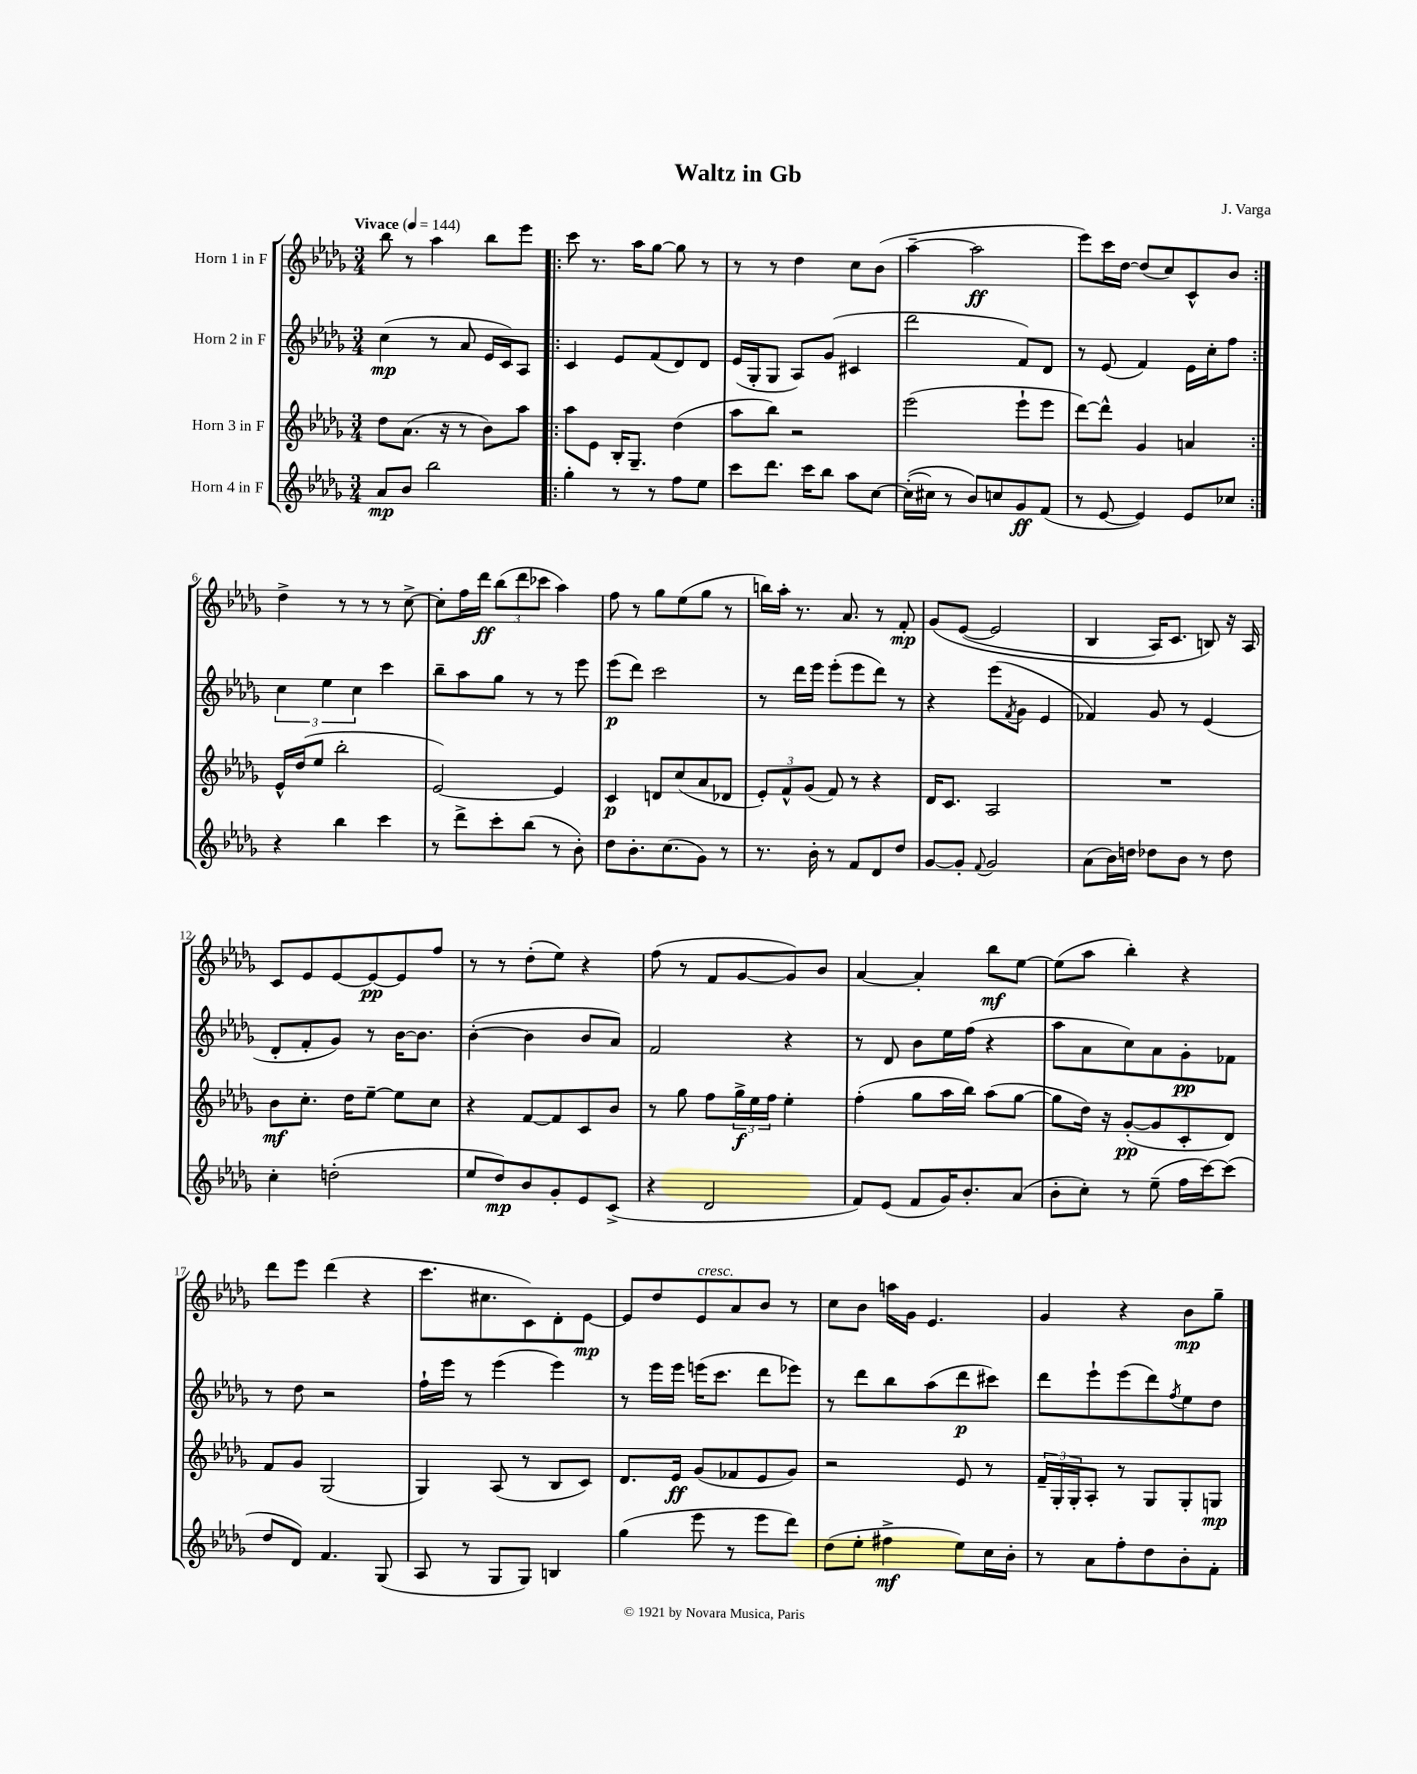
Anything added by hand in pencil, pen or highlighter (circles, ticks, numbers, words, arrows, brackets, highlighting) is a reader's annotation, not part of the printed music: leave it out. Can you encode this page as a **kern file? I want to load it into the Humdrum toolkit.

**kern	**kern	**kern	**kern
*staff4	*staff3	*staff2	*staff1
*clefG2	*clefG2	*clefG2	*clefG2
*k[b-e-a-d-g-]	*k[b-e-a-d-g-]	*k[b-e-a-d-g-]	*k[b-e-a-d-g-]
*M3/4	*M3/4	*M3/4	*M3/4
*MM144	*MM144	*MM144	*MM144
8a-	8dd-	(4cc	8bb-
8b-	(8.a-	.	8r
2bb-	.	8r	4aa-
.	16r	.	.
.	8r	8a-	.
.	8b-)	16e-	8bb-
.	.	16c)	.
.	8aa-	8A-	8eee-
=!|:	=!|:	=!|:	=!|:
4gg-'	8aa-	4c	8ccc
.	8e-	.	8.r
8r	16B-'	8e-	.
.	8.G-~	.	16aa-
8r	.	(8f	[8gg-
8ff	(4dd-	8d-)	8gg-]
8ee-	.	8d-	8r
=	=	=	=
8ccc	8aa-	(16e-	8r
.	.	16G-'	.
8.ddd-	8bb-)	8G-	8r
.	2r	8A-)	4dd-
16ccc	.	.	.
8bb-	.	(8g-	.
8aa-	.	4c#	8cc
[8cc	.	.	(8b-
=	=	=	=
&((16cc']	(2eee-	2ddd-	[4aa-~
16cc#)	.	.	.
8r	.	.	.
8b-&)	.	.	2aa-]
8cc	.	.	.
8g-	8eee-`	8f)	.
(8f	8eee-	8d-	.
=	=	=	=
8r	[8ddd-)	8r	8eee-)
[8e-	8ddd-^^]	(8e-	16ccc
.	.	.	[16dd-
4e-])	4g-	4f)	(8dd-]
.	.	.	8cc)
8e-	4a	16e-	8c^^
.	.	16cc'	.
8cc-	.	8ff	8b-
=:|!	=:|!	=:|!	=:|!
4r	16e-^^	6cc	4dd-^
.	(16dd-	.	.
.	8ee-	.	.
.	.	6ee-	.
4bb-	2bb-'	.	8r
.	.	6cc	.
.	.	.	8r
4ccc	.	4ccc	8r
.	.	.	[8cc^
=	=	=	=
8r	[2e-)	8bb-~	8cc']
8ddd-^	.	8aa-	16ff
.	.	.	16ddd-
8ccc'	.	8gg-	(12bb-
.	.	.	12ddd-
(8bb-	.	8r	.
.	.	.	12ccc-
8r	4e-]	8r	4aa-)
8b-')	.	8eee-	.
=	=	=	=
8dd-	4c	(8eee-	8ff
8.b-'	.	8ddd-)	8r
.	8d	2ccc	8gg-
(8.cc	.	.	.
.	(8cc	.	(8ee-
8g-)	8a-	.	8gg-
8r	8d-	.	8r
=	=	=	=
8.r	12e-')	8r	16bb)
.	.	.	16aa-'
.	12f^^	.	.
.	.	16ddd-	8.r
.	(12g-	.	.
16b-'	.	16eee-	.
8r	8f)	(8eee-'	.
.	.	.	8.a-
8f	8r	8eee-	.
8d-	4r	8ddd-)	8r
8dd-	.	8r	8f'
=	=	=	=
[8g-	16d-	4r	&(8g-
.	8.c	.	.
8g-']	.	.	([8e-
8qqf	.	.	.
2g-	2A-	(8eee-	2e-]
.	.	8qf	.
.	.	8g-	.
.	.	4e-	.
=	=	=	=
(8a-	2.r	4f-)	4B-
16b-)	.	.	.
16dd	.	.	.
8dd-	.	8g-	16A-)
.	.	.	8.c
8b-	.	8r	.
8r	.	(4e-	8B&)
8dd-	.	.	16r
.	.	.	16A-
=	=	=	=
4cc'	8b-	8d-'	8c
.	8.cc'	8f'	8e-
(2dd'	.	8g-)	[8e-
.	16dd-	.	.
.	[8ee-~	8r	8e-_
.	8ee-]	[16b-	8e-]
.	.	8.b-]	.
.	8cc	.	8ff
=	=	=	=
8ee-	4r	([4b-'	8r
8dd-)	.	.	8r
8b-	[8f	4b-]	(8dd-'
8g-'	8f]	.	8ee-)
8e-	8c	8b-	4r
(8c^	8b-	8a-)	.
=	=	=	=
4r	8r	2f	(8ff
.	8gg-	.	8r
2d-	8ff	.	8f
.	24gg-^	.	[8g-
.	24ee-	.	.
.	24ff	.	.
.	4ee-'	4r	8g-])
.	.	.	8b-
=	=	=	=
8f)	(4ff'	8r	[4a-
(8e-	.	8d-	.
8f	8gg-	8b-	4a-']
16g-)	16aa-	16ee-	.
8.b-'	16bb-)	(16ff	.
.	(8aa-	4r	8bb-
(8a-	[8gg-	.	[8ee-
=	=	=	=
8b-'	8gg-]	8aa-	(8ee-]
8cc')	16dd-)	8a-	8aa-
.	16r	.	.
8r	([8g-'	8cc)	4bb-')
(8ee-~	8g-]	8a-	.
16ff	8c'	8g-'	4r
[16ccc)	.	.	.
(8ccc]	8d-)	8f-	.
=	=	=	=
8dd-	8f	8r	8ddd-
8d-)	8g-	8dd-	8eee-
4.f	(2G-	2r	(4ddd-
.	.	.	4r
(8G-	.	.	.
=	=	=	=
8A-	4G-)	16ff`	8.ccc
.	.	16eee-	.
8r	.	8r	.
.	.	.	8.cc#
8G-	(8A-	(4eee-	.
8G-)	8r	.	8c)
4B	8B-	4eee-)	8d-'
.	8c)	.	[8e-
=	=	=	=
(4gg-	8.d-	8r	8e-]
.	.	16eee-	8dd-
.	16e-	16eee-	.
8eee-	(8g-	(16eee	8e-
.	.	8.ccc	.
8r	8f-	.	8a-
8eee-	8e-	8ddd-	8b-
8ddd-)	8g-)	8eee-)	8r
=	=	=	=
(8dd-	2r	8r	8cc
8ee-'	.	8ddd-	8b-
4ff#^	.	8bb-	16aa
.	.	.	16g-
.	.	(8aa-	4.e-
8ee-)	8e-	8ddd-	.
16cc	8r	8ccc#)	.
16b-'	.	.	.
=	=	=	=
8r	24f~	8ddd-	4g-
.	24G-'	.	.
.	24G-'	.	.
8a-	8A-'	8eee-`	.
8ff'	8r	(8eee-	4r
8dd-	8G-	8ddd-)	.
.	.	8qff	.
8b-'	8G-'	8ee-	8b-
8f'	8G	8dd-	8gg-~
==	==	==	==
*-	*-	*-	*-
